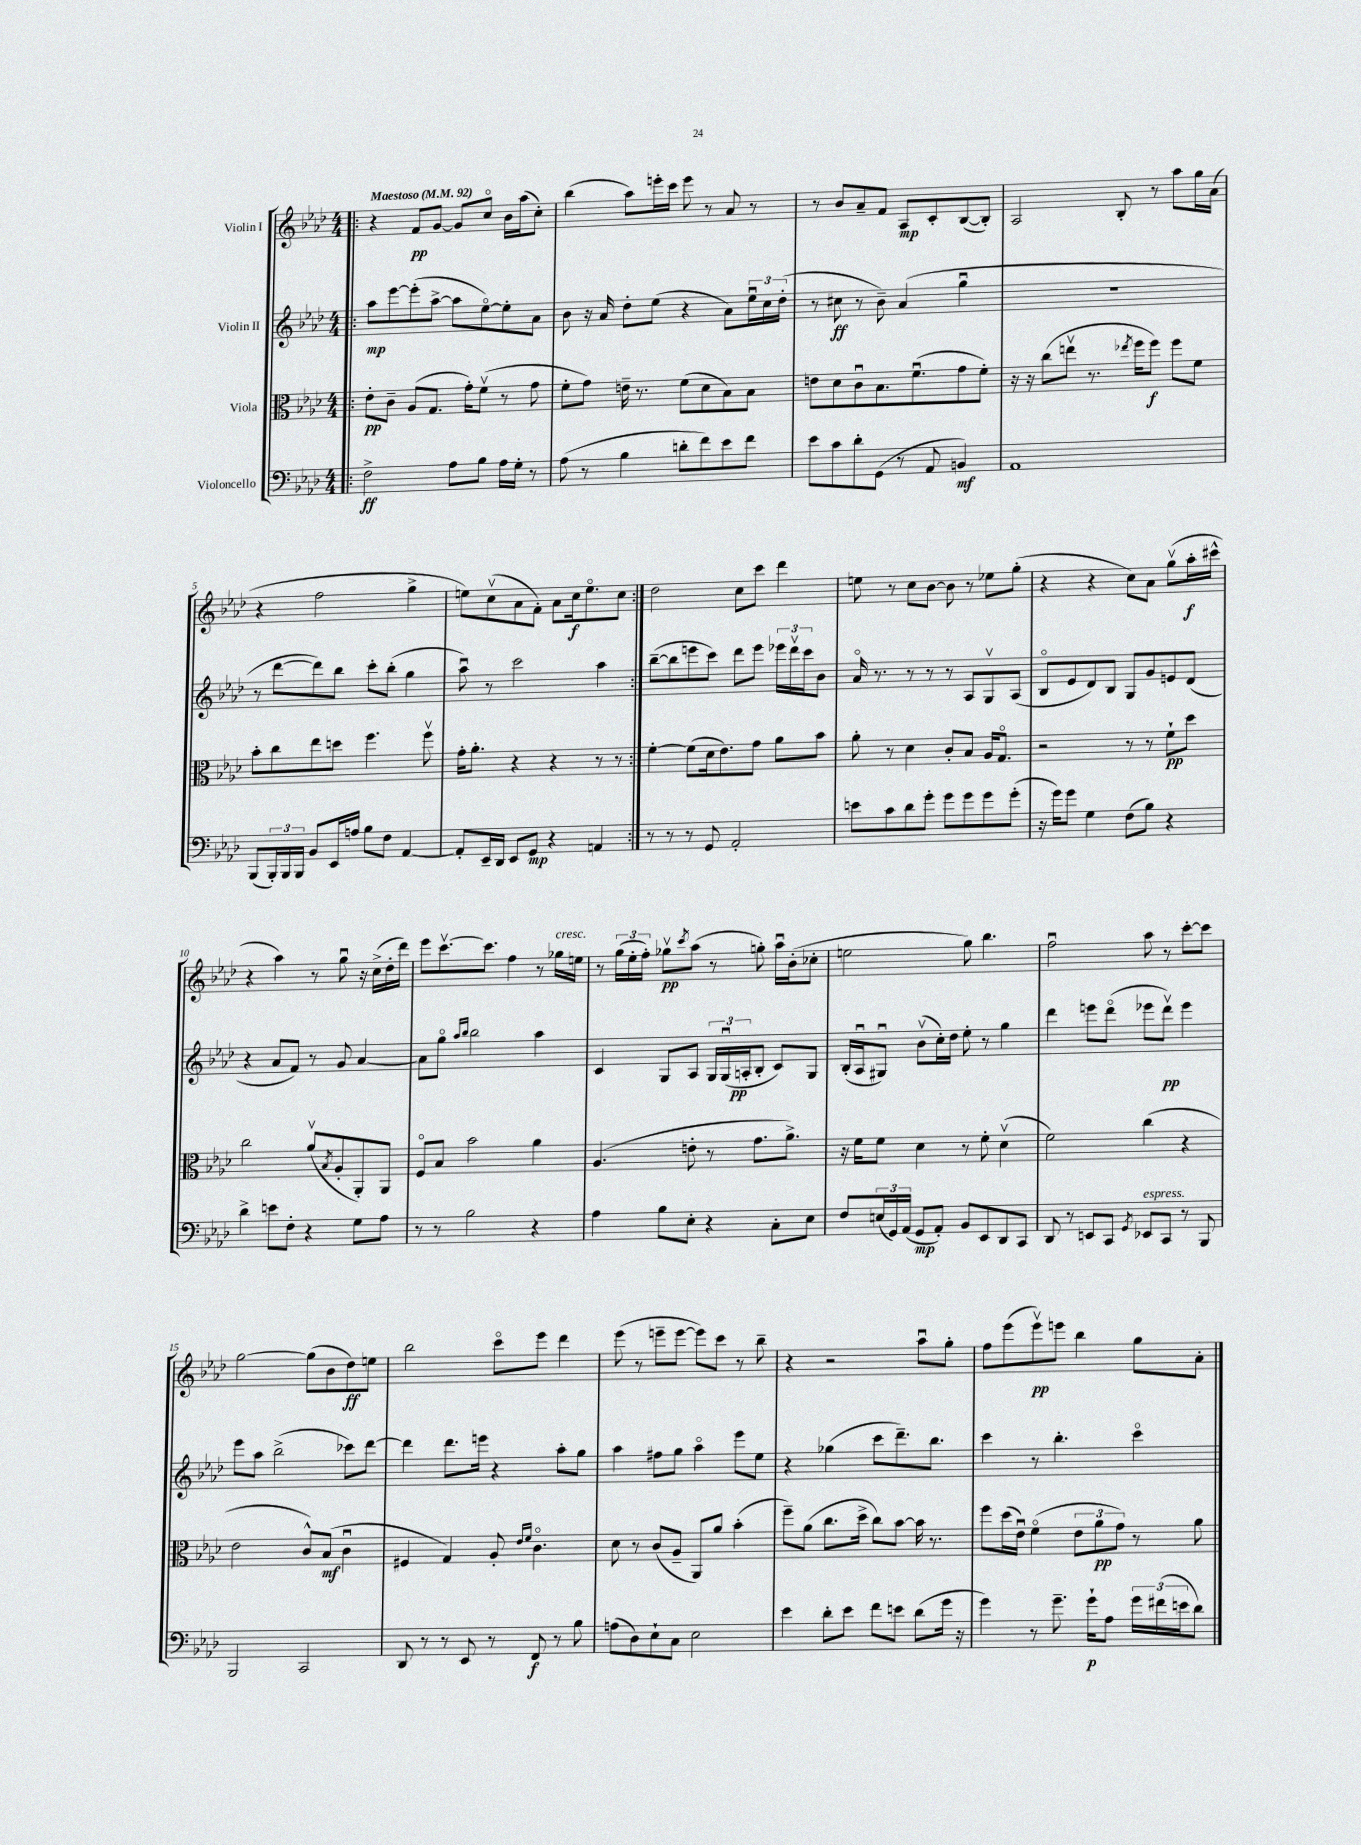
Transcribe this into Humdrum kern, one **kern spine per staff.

**kern	**dynam	**kern	**dynam	**kern	**dynam	**kern	**dynam
*part4	*part4	*part3	*part3	*part2	*part2	*part1	*part1
*staff4	*staff4	*staff3	*staff3	*staff2	*staff2	*staff1	*staff1
*I"Violoncello	*	*I"Viola	*	*I"Violin II	*	*I"Violin I	*
*clefF4	*	*clefC3	*	*clefG2	*	*clefG2	*
*k[b-e-a-d-]	*	*k[b-e-a-d-]	*	*k[b-e-a-d-]	*	*k[b-e-a-d-]	*
*M4/4	*	*M4/4	*	*M4/4	*	*M4/4	*
*MM92	*	*MM92	*	*MM92	*	*MM92	*
=1!|:	=1!|:	=1!|:	=1!|:	=1!|:	=1!|:	=1!|:	=1!|:
!	!	!	!	!	!	!LO:TX:a:B:t=Maestoso	!
2F^\	ff	8e-'\L	pp	8aa-\L	mp	4r	.
.	.	8c~\J	.	[8eee-\	.	.	.
.	.	(8A-/L	.	(8eee-'\]	.	8f/L	pp
.	.	8.G/J	.	[8aa-^\J	.	[8g/J	.
8A-\L	.	.	.	8aa-\L]	.	8g/L]	.
.	.	16g'\KL)	.	.	.	.	.
8B-\J	.	(8fv\J	.	[8ee-\)	.	8cc/J	.
16A-\LL	.	8r	.	8ee-'\]	.	16b-\LL	.
16G'\JJ	.	.	.	.	.	(16aa-\J	.
8r	.	8g\	.	8a-\J	.	8cc'\J)	.
=2	=2	=2	=2	=2	=2	=2	=2
(8A-\	.	8f'\L	.	8b-\	.	(4bb-\	.
8r	.	8g\J)	.	16r	.	.	.
.	.	.	.	16a-/	.	.	.
4B-\	.	16en~\	.	8dd-'\L	.	8aa-\L)	.
.	.	8.r	.	.	.	.	.
.	.	.	.	(8ee-\J	.	16eeen'\L	.
.	.	.	.	.	.	16ccc\JJ	.
8dn'\L	.	(8f\L	.	4r	.	8eee\	.
8f\)	.	8d-\	.	.	.	8r	.
8e-\	.	8B-\)	.	8a-\L)	.	8a-/	.
8f\J	.	8B-\J	.	24ee-u\L	.	8r	.
.	.	.	.	24cc\	.	.	.
.	.	.	.	(24dd-'\JJ	.	.	.
=3	=3	=3	=3	=3	=3	=3	=3
8e-\L	.	8en\L	.	8r	.	8r	.
8c\	.	8d-\	.	8cc#X\	ff	8b-/L	.
8d-'\	.	8cu\	.	8r	.	8a-~/	.
(8GG\J	.	8.B-\	.	8b-~\)	.	8f/J	.
8r	.	.	.	(4a-/	.	8A-/L	mp
.	.	(8.fu\	.	.	.	.	.
8AA-/	.	.	.	.	.	8c'/	.
4BBn/)	mf	8g\	.	4ggu\	.	([8B-/	.
.	.	8f'\J)	.	.	.	8B-'/J])	.
=4	=4	=4	=4	=4	=4	=4	=4
1AA-	.	16r	.	1r	.	2A-/	.
.	.	16r	.	.	.	.	.
.	.	(8cc\L	.	.	.	.	.
.	.	8eenv\J	.	.	.	.	.
.	.	8.r	.	.	.	.	.
.	.	.	.	.	.	8B-'/	.
.	.	8qee-X/	.	.	.	.	.
.	.	16ff\KL	.	.	.	.	.
.	.	8ff\J)	f	.	.	8r	.
.	.	8ff\L	.	.	.	8aa-\L	.
.	.	8f\J	.	.	.	16gg\L	.
.	.	.	.	.	.	(16a-\JJ	.
!!LO:LB:g=z
=5	=5	=5	=5	=5	=5	=5	=5
(8BBB-/L	.	8b-'\L	.	8r	.	4r	.
24BBB-'/L)	.	8cc\	.	[8ddd-\L	.	.	.
24BBB-/	.	.	.	.	.	.	.
24BBB-/JJ	.	.	.	.	.	.	.
8BB-/L	.	8ee-\	.	8ddd-\])	.	2ff\	.
16EE-/L	.	8ddn\J	.	8bb-\J	.	.	.
16An/JJ	.	.	.	.	.	.	.
8B-\L	.	4.ff\	.	8ccc'\L	.	.	.
8F\J	.	.	.	(8bb-'\J	.	.	.
[4AA-/	.	.	.	4gg\	.	4gg^\	.
.	.	8ffv\	.	.	.	.	.
=6	=6	=6	=6	=6	=6	=6	=6
8AA-'/L]	.	16g'\KL	.	8aa-u\)	.	8een\L)	.
.	.	8.a-'\J	.	.	.	.	.
16EE-~/L	.	.	.	8r	.	(8ccv\	.
16DD-/JJ	.	.	.	.	.	.	.
8EE-/L	.	4r	.	2ccc\	.	8a-\	.
8GG/J	mp	.	.	.	.	8f'\J)	.
4r	.	4r	.	.	.	8a-\L	.
.	.	.	.	.	.	16cc\k	f
.	.	.	.	.	.	8.ee\	.
4AAn/	.	8r	.	4aa-\	.	.	.
.	.	8r	.	.	.	8cc\J	.
=7:|!	=7:|!	=7:|!	=7:|!	=7:|!	=7:|!	=7:|!	=7:|!
8r	.	[4f'\	.	([8bb-~\L	.	2dd-\	.
8r	.	.	.	8bb-\]	.	.	.
8r	.	(8f\L]	.	8eeen\	.	.	.
8GG/	.	16d-\k	.	8ccc\J)	.	.	.
.	.	8.e-\)	.	.	.	.	.
2AA-'/	.	.	.	8ddd-\L	.	8cc\L	.
.	.	8g\J	.	8eee\J	.	8ccc\J	.
.	.	8a-\L	.	24eee-X\LL	.	4ddd-\	.
.	.	.	.	24ddd-v\	.	.	.
.	.	.	.	24ccc\J	.	.	.
.	.	8b-\J	.	8b-\J	.	.	.
=8	=8	=8	=8	=8	=8	=8	=8
8en\L	.	8a-'\	.	16a-/	.	8een\	.
.	.	.	.	8.r	.	.	.
8c\	.	8r	.	.	.	8r	.
8d-\	.	4d-\	.	8r	.	8cc\L	.
8g'\J	.	.	.	8r	.	[8b-\J	.
8g\L	.	8c'/L	.	8r	.	8b-\]	.
8g\	.	8B-/J	.	8A-/L	.	8r	.
8g\	.	16A-/KL	.	8Gv/	.	8ee-X\L	.
.	.	8.G/J	.	.	.	.	.
(8g'\J	.	.	.	(8A-/J	.	(8gg'\J	.
=9	=9	=9	=9	=9	=9	=9	=9
16r	.	2r	.	8B-/L	.	4r	.
16g\KL)	.	.	.	.	.	.	.
8g\J	.	.	.	8e-/	.	.	.
4G\	.	.	.	8d-/)	.	4r	.
.	.	.	.	8B-/J	.	.	.
(8F\L	.	8r	.	8G/L	.	8cc\L)	.
8B-\J)	.	8r	.	8g/	.	8a-\J	.
4r	.	8f`\L	pp	8en/	.	(8ggv\L	.
.	.	8dd-\J	.	(8d-/J	.	16aa-'\L	f
.	.	.	.	.	.	16ccc#X^^\JJ	.
!!LO:LB:g=z
=10	=10	=10	=10	=10	=10	=10	=10
4d-^\	.	2cc\	.	4r	.	4r	.
8en\L	.	.	.	8a-/L	.	4aa-\)	.
8F'\J	.	.	.	8f/J)	.	.	.
4r	.	(8a-v/L	.	8r	.	8r	.
.	.	8qB-/	.	.	.	.	.
.	.	8A-'/	.	8g/	.	8ggu\	.
8G\L	.	8AA-'/)	.	[4a-/	.	16r	.
.	.	.	.	.	.	(16cc^\LL	.
8A-\J	.	8AA-/J	.	.	.	16dd-'\	.
.	.	.	.	.	.	16ddd-\JJ)	.
=11	=11	=11	=11	=11	=11	=11	=11
8r	.	8F/L	.	8a-\L]	.	8eee-\L	.
8r	.	8B-/J	.	8gg\J	.	[8.cccv\	.
.	.	.	.	16qqaa-/LL	.	.	.
.	.	.	.	16qqbb-/JJ	.	.	.
2B-\	.	2b-\	.	2bb-\	.	.	.
.	.	.	.	.	.	8.ccc\J]	.
.	.	.	.	.	.	4ff\	.
4r	.	4a-\	.	4aa-\	.	8r	.
!	!	!	!	!	!	!LO:TX:a:i:t=cresc.	!
.	.	.	.	.	.	16gg-X\LL	.
.	.	.	.	.	.	16een\JJ	.
=12	=12	=12	=12	=12	=12	=12	=12
4A-\	.	(4.A-/	.	4c/	.	8r	.
.	.	.	.	.	.	(24gg\LL	.
.	.	.	.	.	.	24ee-'\	.
.	.	.	.	.	.	24ff'\JJ)	.
8B-\L	.	.	.	8G/L	.	8gg-Xv\L	pp
.	.	.	.	.	.	8qccc/	.
8E-'\J	.	8en'\	.	8A-/J	.	(8aa-\J	.
4r	.	8r	.	24G/LL	.	8r	.
.	.	.	.	(24Gu/	.	.	.
.	.	.	.	24An'/J	pp	.	.
.	.	8.g\L	.	8B-'/J	.	8ggn'\)	.
8C'\L	.	.	.	8c/L)	.	16aa-u\LL	.
.	.	8.a-^\J)	.	.	.	(16b-'\J	.
8E-\J	.	.	.	8G/J	.	8cc-X'\J	.
=13	=13	=13	=13	=13	=13	=13	=13
8F/L	.	16r	.	(16B-'/LL	.	2een\	.
.	.	16f\KL	.	16A-u/J	.	.	.
(24En/L	.	8f\J	.	8G#Xu/J)	.	.	.
24GG/)	.	.	.	.	.	.	.
(24AA-/JJ	.	.	.	.	.	.	.
8GG/L	mp	4d-\	.	(8b-v\L	.	.	.
8AA-'/J)	.	.	.	16cc'\L)	.	.	.
.	.	.	.	16dd-\JJ	.	.	.
8BB-/L	.	8r	.	8ee-'\	.	8gg\)	.
8EE-/	.	8f'\	.	8r	.	4.bb-\	.
8DD-/	.	(4d-v\	.	4gg\	.	.	.
8CC/J	.	.	.	.	.	.	.
=14	=14	=14	=14	=14	=14	=14	=14
8DD-/	.	2f\)	.	4ddd-\	.	2ffu\	.
8r	.	.	.	.	.	.	.
8EEn/L	.	.	.	8eeen\L	.	.	.
8CC/J	.	.	.	(8ddd-\J	.	.	.
8qGG/	.	.	.	.	.	.	.
!LO:TX:a:i:t=espress.	!	!	!	!	!	!	!
8EE-X/L	.	(4cc\	.	8eee-X\L	.	8aa-\	.
8CC/J	.	.	.	8ddd-v\J)	pp	8r	.
8r	.	4r	.	4eee-\	.	[8ccc'\L	.
8BBB-/	.	.	.	.	.	8ccc\J]	.
!!LO:LB:g=z
=15	=15	=15	=15	=15	=15	=15	=15
2BBB-/	.	2e-\	.	8eee-\L	.	[2gg\	.
.	.	.	.	8aa-\J	.	.	.
.	.	.	.	(2bb-^\	.	.	.
2CC/	.	8c^^/L)	.	.	.	(8gg\L]	.
.	.	(8B-/J	mf	.	.	8b-\	.
.	.	4cu\	.	8ccc-X\L)	.	8dd-\)	ff
.	.	.	.	[8ddd-\J	.	8een\J	.
=16	=16	=16	=16	=16	=16	=16	=16
8DD-/	.	4F#X/	.	4ddd-\]	.	2bb-\	.
8r	.	.	.	.	.	.	.
8r	.	4G/)	.	8.ddd-\L	.	.	.
8EE-/	.	.	.	.	.	.	.
.	.	.	.	16eeen\Jk	.	.	.
8r	.	8A-'/	.	4r	.	8ccc\L	.
.	.	16qqe-/LL	.	.	.	.	.
.	.	16qqf/JJ	.	.	.	.	.
8FF/	f	4.c\	.	.	.	8eee-\J	.
8r	.	.	.	8aa-'\L	.	4ddd-\	.
8B-\	.	.	.	8gg\J	.	.	.
=17	=17	=17	=17	=17	=17	=17	=17
(8An\L	.	8d-\	.	4aa-\	.	(8eee-\	.
8D-\)	.	8r	.	.	.	8r	.
8E-`\	.	(8c/L	.	8ff#X\L	.	8eeen~\L	.
8C\J	.	8A-~/J	.	8gg\J	.	[8eee\J	.
2E-\	.	8AA-/L)	.	4aa-\	.	8eee\L])	.
.	.	8a-/J	.	.	.	8ccc\J	.
.	.	(4b-'\	.	8eee-\L	.	8r	.
.	.	.	.	8ee-\J	.	8bb-~\	.
=18	=18	=18	=18	=18	=18	=18	=18
4e-\	.	8ff~\L)	.	4r	.	4r	.
.	.	(8a-\J	.	.	.	.	.
8d-'\L	.	8.cc\L	.	(4gg-X\	.	2r	.
8e-\J	.	.	.	.	.	.	.
.	.	16dd-^\Jk	.	.	.	.	.
8f\L	.	8cc\L)	.	8ccc\L	.	.	.
8en\J	.	[8b-\J	.	8.ddd-~\)	.	.	.
(8d-\L	.	16b-\]	.	.	.	8aa-u\L	.
.	.	8.r	.	8.bb-\J	.	.	.
16g\Jk	.	.	.	.	.	8gg'\J	.
16r	.	.	.	.	.	.	.
=19	=19	=19	=19	=19	=19	=19	=19
4g\)	.	8ff\L	.	4ccc\	.	8ff\L	.
.	.	(16dd-\L	.	.	.	(8eee-\	.
.	.	16e-u\JJ)	.	.	.	.	.
8r	.	(4f\	.	8r	.	8eee-v\)	pp
8.g~\	.	.	.	4.bb-'\	.	8eeen\J	.
.	.	12e-\L	.	.	.	4bb-\	.
16g`\KL	p	.	.	.	.	.	.
.	.	12a-\	pp	.	.	.	.
8A-\J	.	.	.	.	.	.	.
.	.	12g\J)	.	.	.	.	.
24g\LL	.	8r	.	4ccc\	.	8gg\L	.
(24f#X\	.	.	.	.	.	.	.
24en\J	.	.	.	.	.	.	.
8d-\J)	.	8a-\	.	.	.	8a-'\J	.
==	==	==	==	==	==	==	==
*-	*-	*-	*-	*-	*-	*-	*-
